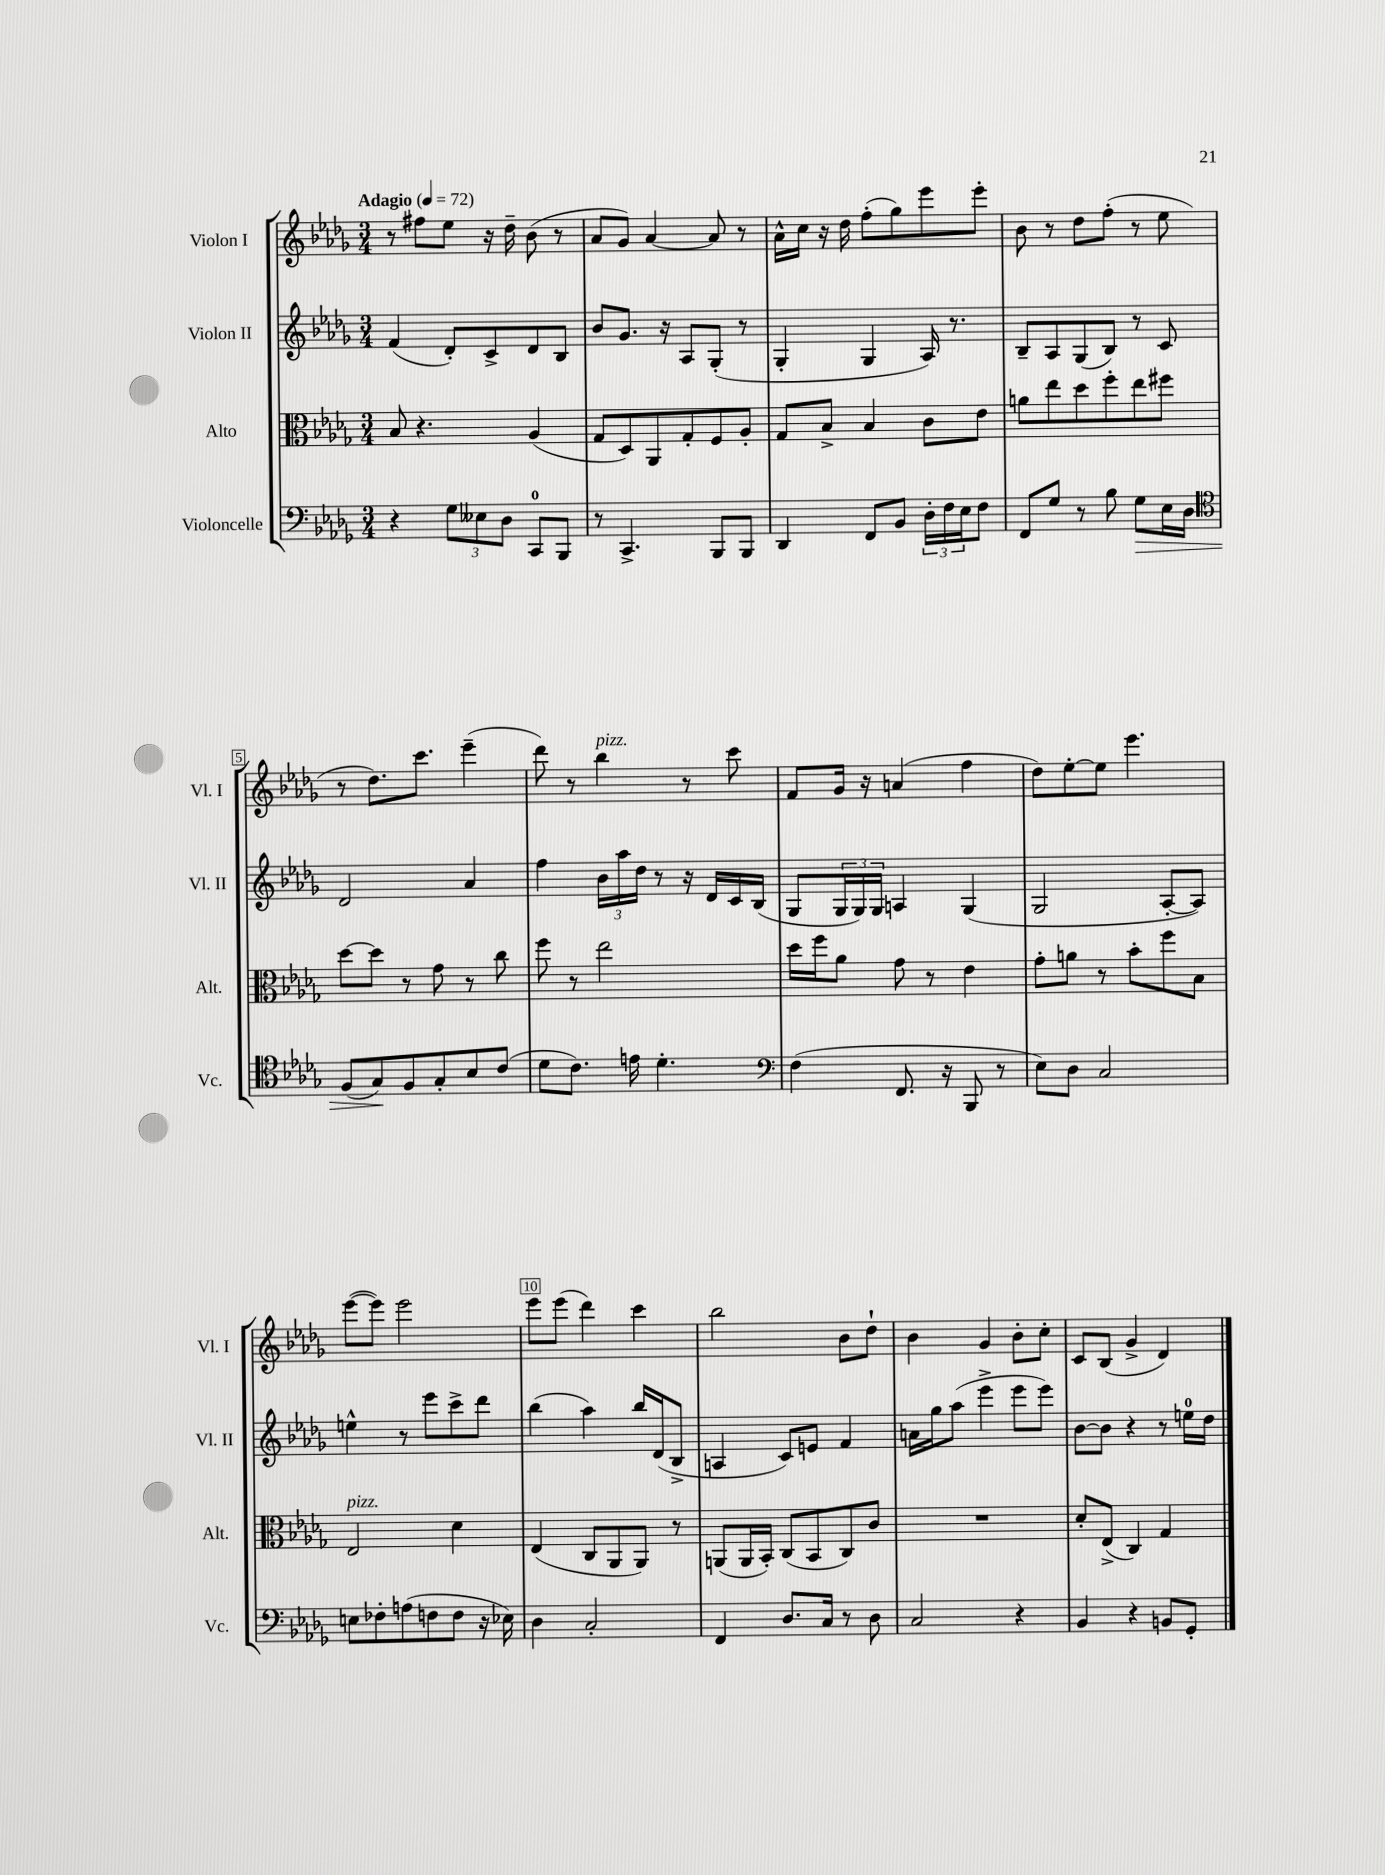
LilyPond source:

<<
\new StaffGroup <<
\new Staff = "s0" \with { instrumentName = "Violon I" shortInstrumentName = "Vl. I" } {
    \clef treble \key des \major \numericTimeSignature \time 3/4 \tempo "Adagio" 4 = 72
    r8 fis''8 ees''8 r16 des''16-- bes'8( r8 |
    aes'8 ges'8) aes'4~ aes'8 r8 |
    aes'16-^ c''16 r16 des''16 f''8-.( ges''8) ees'''8 ees'''8-. |
    bes'8 r8 des''8 f''8-.( r8 ees''8 |
    r8 des''8.) c'''8. ees'''4--( |
    des'''8) r8 bes''4^\markup { \italic "pizz." } r8 c'''8 |
    f'8 ges'16 r16 a'4( f''4 |
    des''8) ees''8~-. ees''8 ees'''4. |
    ees'''8~( ees'''8) ees'''2 |
    ees'''8 ees'''8( des'''4) c'''4 |
    bes''2 bes'8 des''8-! |
    bes'4 ges'4 bes'8-. c''8-. |
    c'8 bes8( ges'4-> des'4) \bar "|." |
}
\new Staff = "s1" \with { instrumentName = "Violon II" shortInstrumentName = "Vl. II" } {
    \clef treble \key des \major \numericTimeSignature \time 3/4
    f'4( des'8-.) c'8-> des'8 bes8 |
    bes'8 ges'8. r16 aes8 ges8-.( r8 |
    ges4-. ges4 aes16) r8. |
    bes8-- aes8 ges8( bes8) r8 c'8 |
    des'2 aes'4 |
    f''4 \tuplet 3/2 { bes'16 aes''16 des''16 } r8 r16 des'16 c'16 bes16( |
    ges8 \tuplet 3/2 { ges16 ges16) ges16 } a4 ges4( |
    ges2 aes8~-. aes8) |
    e''4-^ r8 ees'''8 c'''8-> des'''8 |
    bes''4( aes''4) bes''16 des'16( bes8-> |
    a4 c'8) e'8 f'4 |
    a'16 ges''16 aes''8( ees'''4-> ees'''8 ees'''8) |
    bes'8~ bes'8 r4 r8 e''16-0 des''16 \bar "|." |
}
\new Staff = "s2" \with { instrumentName = "Alto" shortInstrumentName = "Alt." } {
    \clef alto \key des \major \numericTimeSignature \time 3/4
    bes8 r4. aes4( |
    ges8 des8) aes,8 ges8-. f8 aes8-. |
    ges8 bes8-> bes4 c'8 ees'8 |
    a'8 ees''8 des''8 f''8-. ees''8 fis''8 |
    des''8~ des''8 r8 ges'8 r8 c''8 |
    f''8 r8 ees''2 |
    des''16 f''16 aes'8 ges'8 r8 ees'4 |
    ges'8-. a'8 r8 bes'8-. f''8 bes8 |
    ees2^\markup { \italic "pizz." } des'4 |
    ees4( c8 aes,8 aes,8) r8 |
    a,8( a,16 bes,16-.) c8( bes,8 c8) c'8 |
    R2. |
    des'8-. ees8->( c4) ges4 \bar "|." |
}
\new Staff = "s3" \with { instrumentName = "Violoncelle" shortInstrumentName = "Vc." } {
    \clef bass \key des \major \numericTimeSignature \time 3/4
    r4 \tuplet 3/2 { ges8 eeses8 des8 } c,8-0 bes,,8 |
    r8 c,4.-> bes,,8 bes,,8 |
    des,4 f,8 bes,8 \tuplet 3/2 { des16-. f16 ees16 } f8 |
    f,8 ges8 r8 bes8 ges8\> ees16 des16 |
    \clef tenor f8( ges8\!) f8 ges8-. bes8 c'8( |
    des'8 c'8.) e'16 des'4.-. |
    \clef bass f4( f,8. r16 bes,,8 r8 |
    ees8) des8 c2 |
    e8 fes8-. a8( f8 f8 r16 ees16) |
    des4 c2-. |
    f,4 des8. c16 r8 des8 |
    c2 r4 |
    bes,4 r4 b,8 ges,8-. \bar "|." |
}
>>
>>
\layout { \context { \Score \override BarNumber.break-visibility = ##(#f #t #t) barNumberVisibility = #(every-nth-bar-number-visible 5) \override BarNumber.stencil = #(make-stencil-boxer 0.1 0.3 ly:text-interface::print) } }
